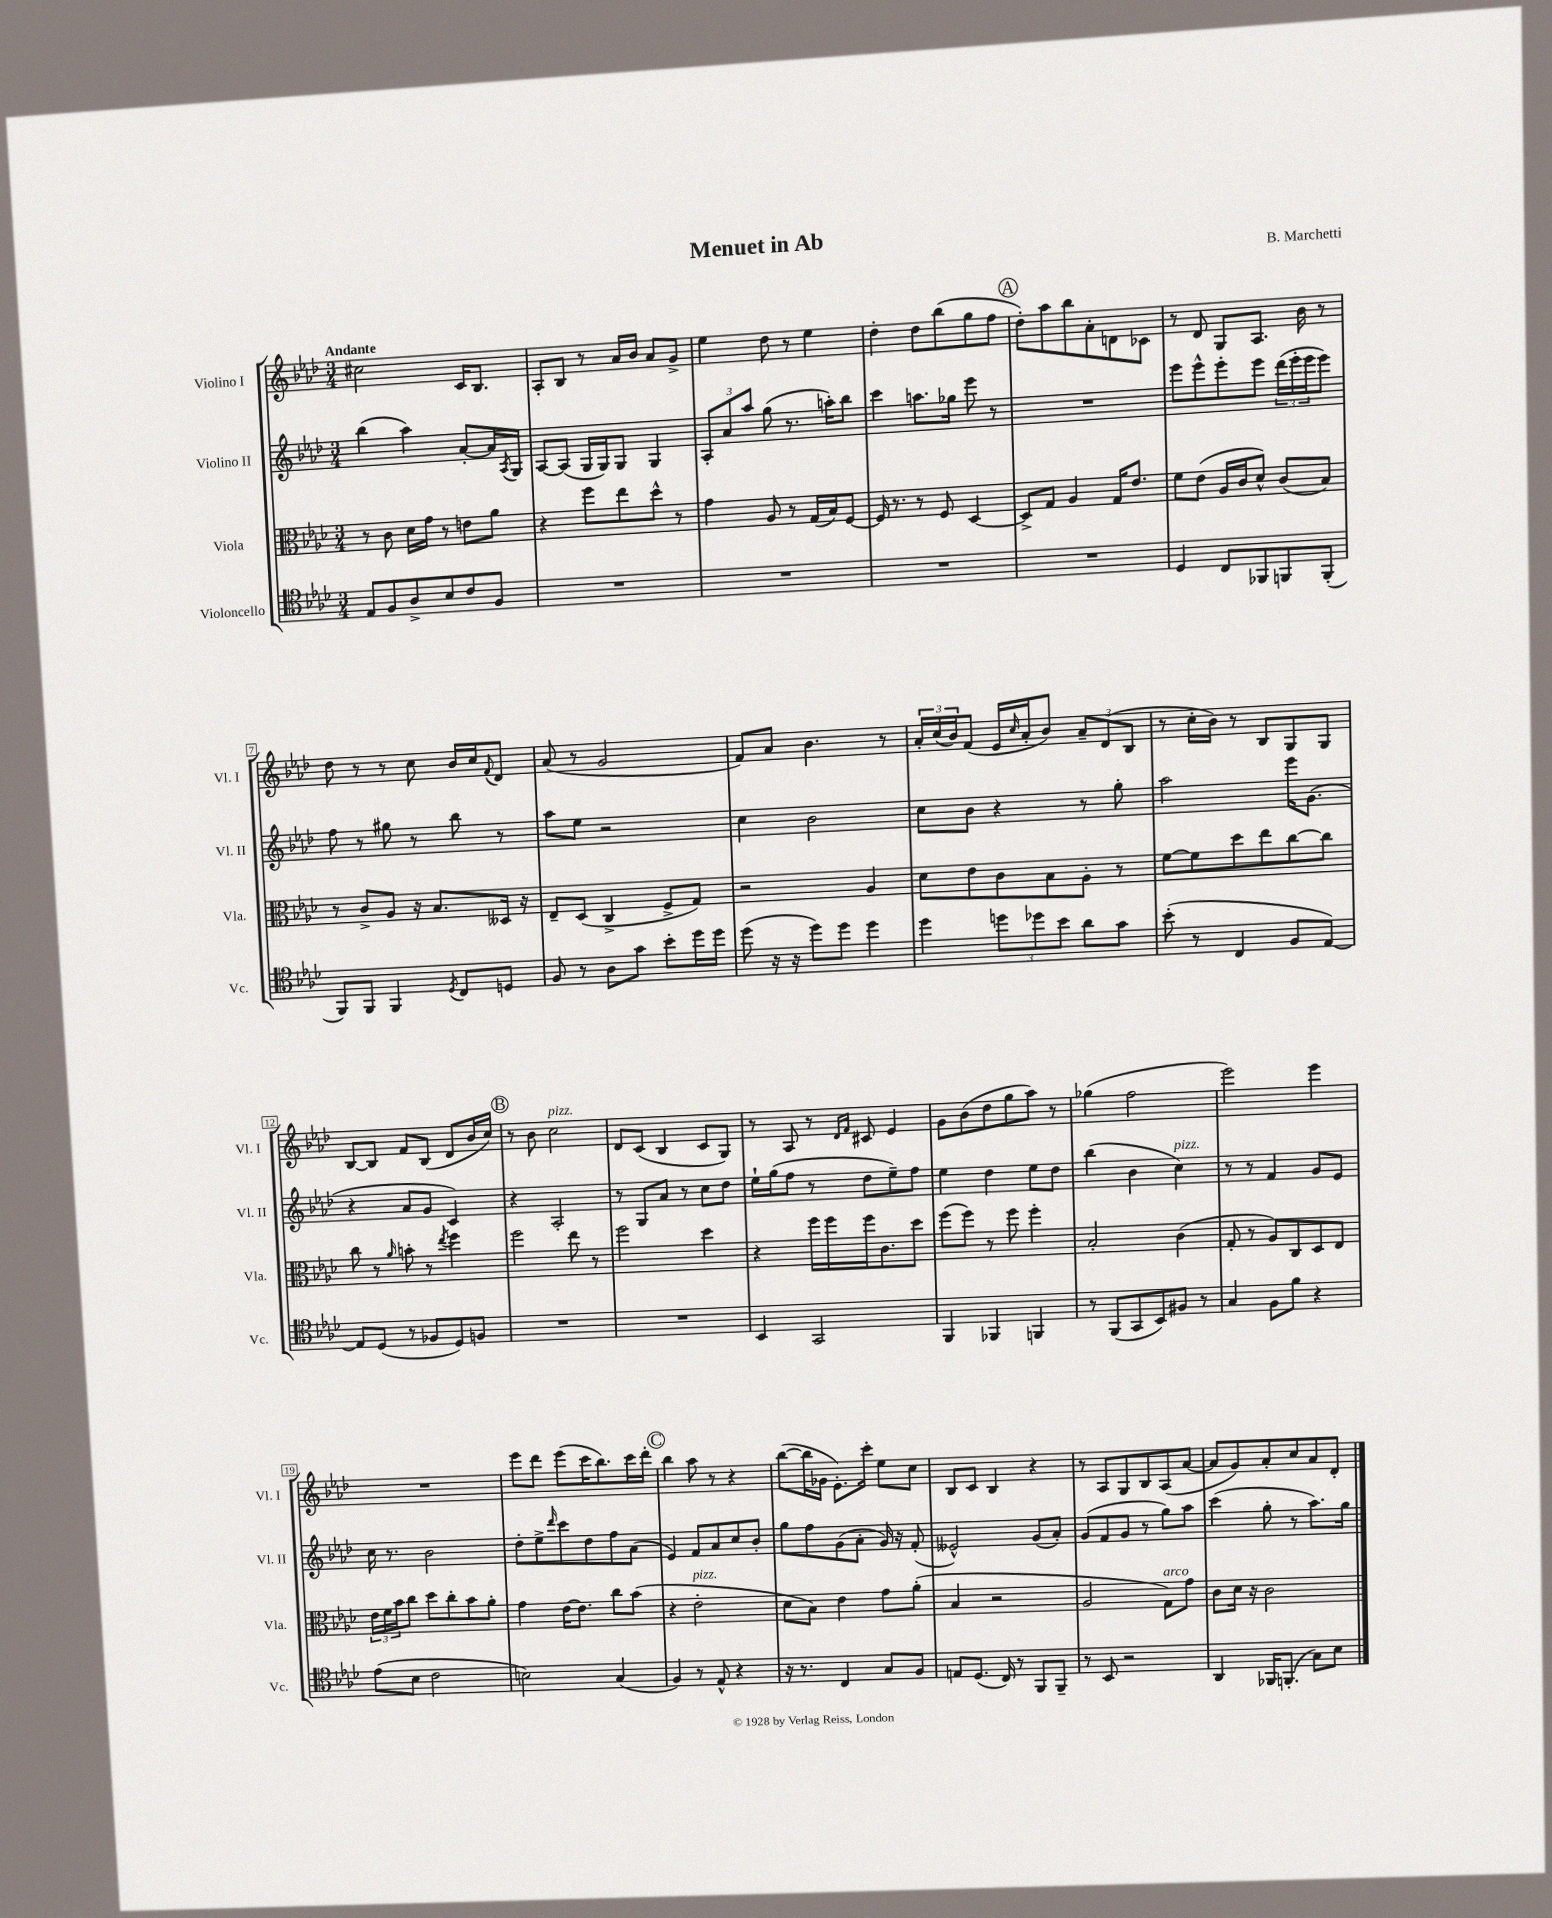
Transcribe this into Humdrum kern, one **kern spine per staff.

**kern	**kern	**kern	**kern
*part4	*part3	*part2	*part1
*staff4	*staff3	*staff2	*staff1
*I"Violoncello	*I"Viola	*I"Violino II	*I"Violino I
*I'Vc.	*I'Vla.	*I'Vl. II	*I'Vl. I
*clefC4	*clefC3	*clefG2	*clefG2
*k[b-e-a-d-]	*k[b-e-a-d-]	*k[b-e-a-d-]	*k[b-e-a-d-]
*M3/4	*M3/4	*M3/4	*M3/4
=1	=1	=1	=1
!	!	!	!LO:TX:a:B:t=Andante
8E-/L	8r	(4bb-\	2cc#X\
8F/	8c\	.	.
8A-^/	16d-\LL	4aa-\)	.
.	16g\JJ	.	.
8B-/	8r	.	.
8c/	8en\L	[8a-'/L	16c/KL
.	.	.	8.B-/J
8F/J	8a-\J	16a-/L]	.
.	.	8qA-/	.
.	.	16G/JJ	.
=2	=2	=2	=2
2.r	4r	[8A-/L	8A-'/L
.	.	(8A-/J]	8B-/J
.	8ff\L	16G/LL	8r
.	.	16G/J)	.
.	8ee-\	8G/J	16a-/LL
.	.	.	16b-/JJ
.	8dd-^^\J	4G/	8a-/L
.	8r	.	8g^/J
=3	=3	=3	=3
2.r	4g\	12A-'/L	4ee-\
.	.	12a-/	.
.	.	12aa-/J	.
.	8A-/	(8gg\	8dd-\
.	8r	8.r	8r
.	(16G/LL	.	4ee-\
.	16B-/J)	16aan'\KL)	.
.	[8F/J	8bb-\J	.
=4	=4	=4	=4
2.r	16F/]	4ccc\	4dd-'\
.	8.r	.	.
.	8r	8.aan\L	8dd-\L
.	8F/	.	(8bb-\
.	.	16gg-X\Jk	.
.	[4D-/	8eee-\	8gg\
.	.	8r	8ff\J
!!LO:REH:place=s1:t=A
=5	=5	=5	=5
2.r	8D-^/L]	2.r	8dd-'\L)
.	8G/J	.	8aa-\
.	4A-/	.	8bb-\
.	.	.	8a-'\
.	16G/KL	.	8dn\
.	8.e-/J	.	.
.	.	.	8c-X\J
=6	=6	=6	=6
4D-/	8f\L	8eee-\L	8r
.	(8e-\J	8eee-^^\	8d-/
8C/L	16A-/LL	8eee-'\	8G/L
.	16c/J	.	.
8FF-X/	8d-^^/J)	8eee-\J	8.A-/J
8FFn/	(8c/L	(24ddd-\LL	.
.	.	24eee-'\	.
.	.	.	16b-\
.	.	24eee-\J	.
(8FF'/J	8B-/J)	8eee-\J)	8r
!!LO:LB:g=z
=7	=7	=7	=7
8FF/L)	8r	8ff\	8dd-\
8FF/J	8c^/L	8r	8r
4FF/	8A-/J	8gg#X\	8r
.	16r	8r	8cc\
.	8.B-/L	.	.
8qD-/	.	.	.
8C/L	.	8bb-\	16b-/LL
.	.	.	16cc/J
.	.	.	8qqf/
8Dn/J	16D--X/Jk	8r	8d-/J
.	16r	.	.
=8	=8	=8	=8
8F/	8E-~/L	8aa-\L	(8a-/
8r	(8D-/J	8ee-\J	8r
8A-\L	4C^/	2r	2g/
8g\J	.	.	.
8b-'\L	8F^/L	.	.
16dd-\L	8G/J)	.	.
16dd-\JJ	.	.	.
=9	=9	=9	=9
(8dd-\	2r	4cc\	8f/L)
16r	.	.	8a-/J
16r	.	.	.
8dd-\L)	.	2b-\	4.b-\
8dd-\J	.	.	.
4dd-\	4A-/	.	.
.	.	.	8r
=10	=10	=10	=10
4dd-\	8d-\L	8cc\L	24a-'/LL
.	.	.	(24cc/
.	.	.	24b-/J)
.	8e-\	8b-\J	(8f/J
12ddn\L	8c\	4r	16e-/LL
.	.	.	16qqcc/
.	.	.	16a-'/J
12dd-X\	.	.	.
.	8B-\	.	8b-/J)
12b-\J	.	.	.
8a-\L	8A-'\J	8r	12a-~/L
.	.	.	(12d-/
8g\J	8r	8gg'\	.
.	.	.	12B-/J
=11	=11	=11	=11
(8b-'\	[8f\L	2aa-\	8r
8r	8f\]	.	16cc'\LL
.	.	.	16b-\JJ)
4C/	8dd-\	.	8r
.	8ee-\	.	8B-/L
8F/L	[8cc\	16eee-\KL	8G/
.	.	(8.g\J	.
[8E-/J)	8cc\J]	.	8G/J
!!LO:LB:g=z
=12	=12	=12	=12
8E-/L]	8cc\	4r	[8B-/L
(8D-/J	8r	.	8B-/J]
.	16qqa-/	.	.
8r	8bn'\	8a-/L	8f/L
8F-X/L	8r	8g/J	(8B-/J
.	8qee-/	.	.
8D-/)	4ff\	4c/)	8d-/L
8Fn/J	.	.	16b-/L
.	.	.	16cc/JJ)
!!LO:REH:place=s1:t=B
=13	=13	=13	=13
2.r	2ff\	4r	8r
.	.	.	8b-\
!	!	!	!LO:TX:a:i:t=pizz.
.	.	2A-'/	2cc\
.	8ee-\	.	.
.	8r	.	.
=14	=14	=14	=14
2.r	2ff\	8r	8d-/L
.	.	8G/L	(8c/J
.	.	8a-/J	4B-/
.	.	8r	.
.	4dd-\	8cc\L	8c/L
.	.	8dd-\J	8G/J)
=15	=15	=15	=15
4BB-/	4r	16ee-`\LL	8r
.	.	(16gg\J	.
.	.	8ff\J	8A-/
2GG/	16ff\LL	8r	8r
.	16ff\	.	.
.	.	.	16qqd-/LL
.	.	.	16qqf/JJ
.	16ff\J	8dd-\L	8c#X/
.	8.c\	.	.
.	.	8ee-~\)	4e-/
.	8dd-\J	8ff\J	.
=16	=16	=16	=16
4FF/	(8ff\L	4ee-\	8g\L
.	8ff\J)	.	(8b-\
4FF-X/	8r	4dd-\	8dd-\
.	8ff\	.	8gg\
4FFn/	4ff'\	8ee-\L	8aa-\J)
.	.	8dd-\J	8r
=17	=17	=17	=17
8r	2B-'/	(4bb-\	(4gg-X\
(8FF/L	.	.	.
8GG/	.	4b-\	2ff\
8BB-/)	.	.	.
!	!	!LO:TX:a:i:t=pizz.	!
8F#X/J	(4c\	4cc\)	.
8r	.	.	.
=18	=18	=18	=18
4G/	8G'/	8r	2eee-\)
.	8r	8r	.
8F\L	8A-/L)	4f/	.
8f\J	8C/	.	.
4r	8D-/	8g/L	4eee-\
.	8E-/J	8e-/J	.
!!LO:LB:g=z
=19	=19	=19	=19
(8e-\L	24e-\LL	16cc\	2.r
.	24f\	.	.
.	.	8.r	.
.	24b-\J	.	.
8B-\J	8cc\J	.	.
2c\	8dd-\L	2b-\	.
.	8cc'\	.	.
.	8b-\	.	.
.	8a-'\J	.	.
=20	=20	=20	=20
2Bn\)	4g\	8dd-'\L	8eee-\L
.	.	8ee-^\	8ddd-\J
.	.	16qqddd-/	.
.	[16e-\KL	8ccc\	(8eee-\L
.	8.e-\J]	.	.
.	.	8dd-\	16ccc\K
.	.	.	8.bb-\)
(4G/	8cc\L	8ff\	.
.	(8b-\J	(8a-\J	16ccc\L
.	.	.	16ddd-'\JJ
!!LO:REH:place=s1:t=C
=21	=21	=21	=21
4F/)	4r	4e-/)	4bb-\
!	!LO:TX:a:i:t=pizz.	!	!
8r	2e-'\	8f/L	8aa-\
8E-^^/	.	8a-/	8r
4r	.	8cc/	4r
.	.	8b-'/J	.
=22	=22	=22	=22
16r	8d-\L	8gg\L	([8bb-\L
8.r	.	.	.
.	8B-\J)	8ff\	16bb-\L]
.	.	.	16g-X\JJ
4C/	4e-\	(8g\	8.e-'\L)
.	.	8a-'\J	.
.	.	.	16ccc'\Jk
8G/L	8g\L	16g/)	8ee-\L
.	.	16r	.
8F/J	(8a-'\J	(8f'/	8cc\J
=23	=23	=23	=23
8En/L	4B-/	2e--X^^/)	8B-/L
(8.D-/J	.	.	8c/J
.	2r	.	4B-/
16C/)	.	.	.
8r	.	.	.
8FF/L	.	(8g/L	4r
8FF~/J	.	8a-'/J)	.
=24	=24	=24	=24
8r	2A-/	(8g/L	8r
8BB-/	.	8f/	8A-/L
2r	.	8g/J	8G/
.	.	8r	8B-/
!	!LO:TX:a:i:t=arco	!	!
.	8G\L)	8gg\L)	(8A-/
.	8g\J	8aa-\J	[8a-/J
=25	=25	=25	=25
4AA-/	8c\L	(4ccc\	8a-/L]
.	16d-\Jk	.	8g/)
.	16r	.	.
16FF-X/KL	2c\	8gg'\	8a-'/
(8.FFn'/J	.	.	.
.	.	8r	8cc/
8G\L)	.	8.aa-\L)	8a-/
8B-\J	.	.	8d-'/J
.	.	16gg\Jk	.
==	==	==	==
*-	*-	*-	*-
